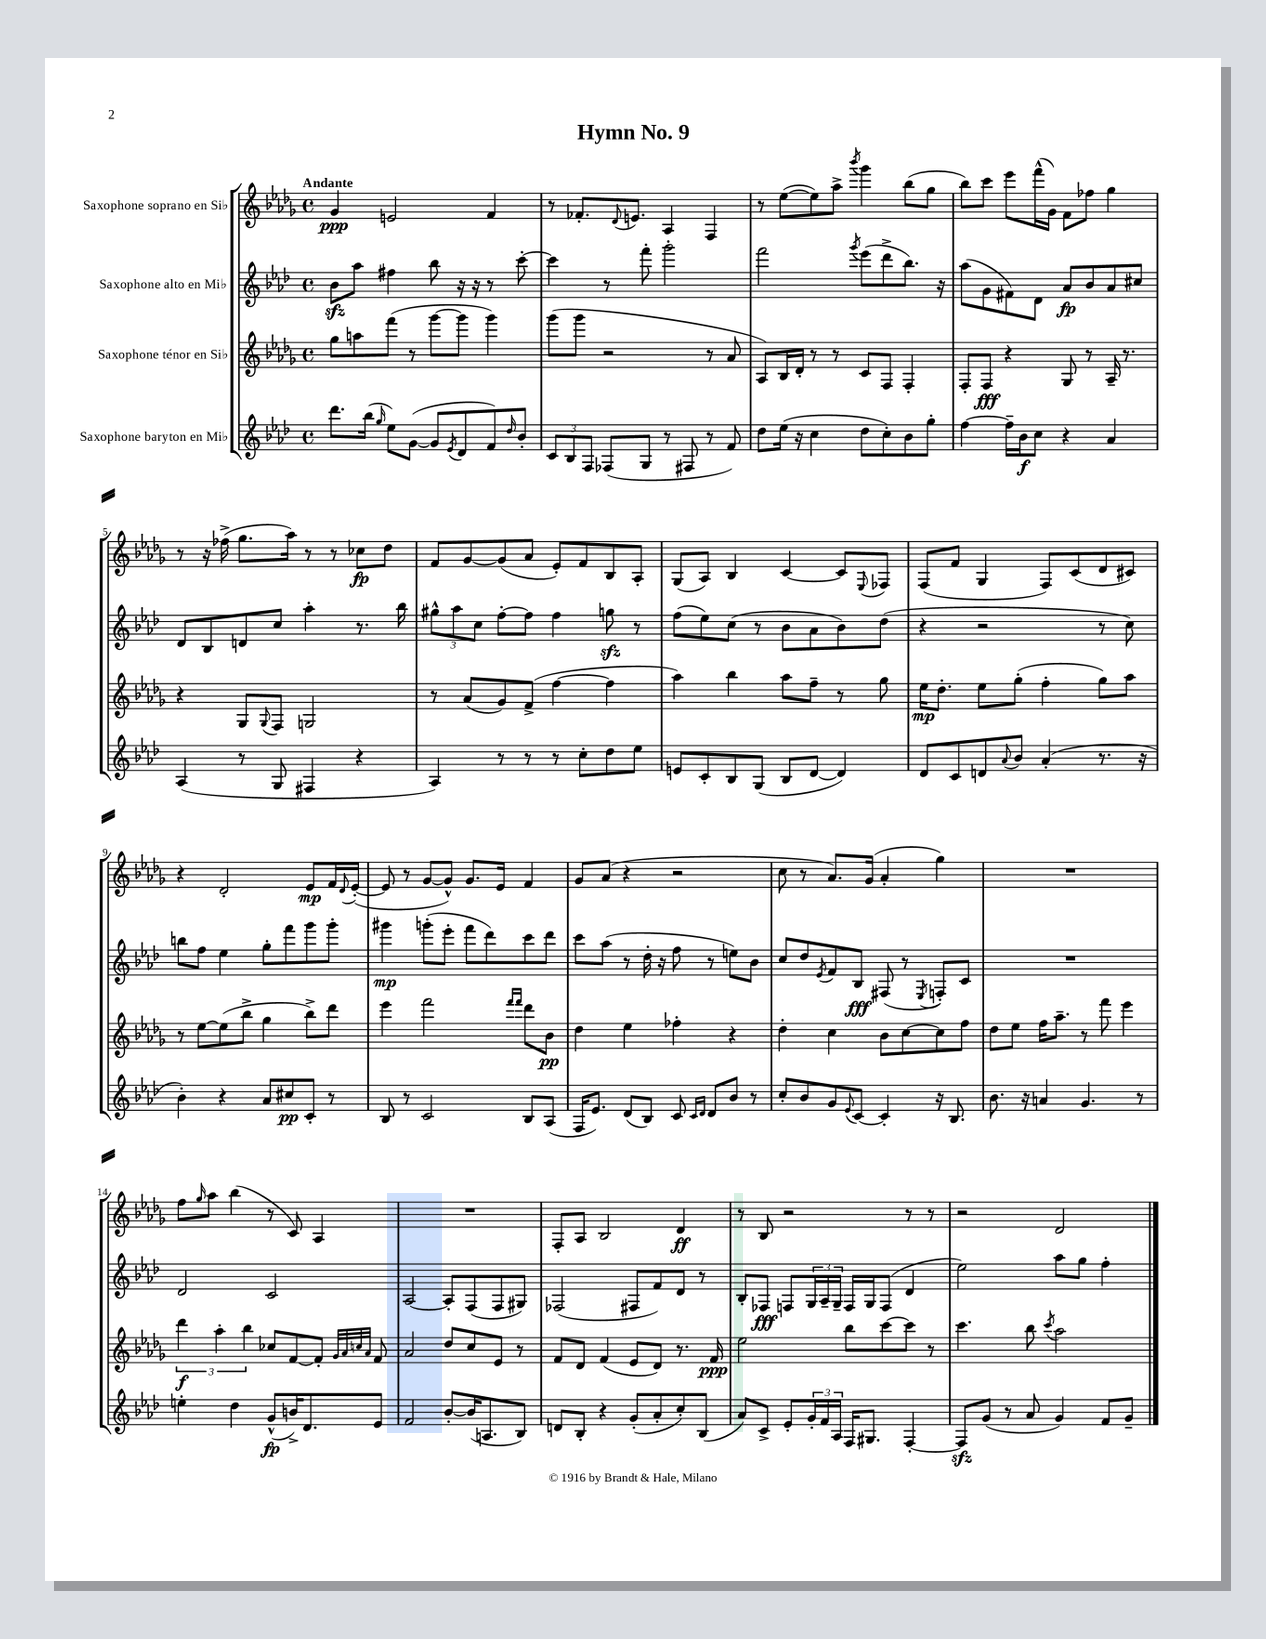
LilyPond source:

\header { title = "Hymn No. 9" }
<<
\new StaffGroup <<
\new Staff = "s0" \with { instrumentName = "Saxophone soprano en Sib" } {
    \clef treble \key des \major \defaultTimeSignature \time 4/4 \tempo "Andante"
    ges'4\ppp e'2 f'4 |
    r8 fes'8.-. \appoggiatura { des'8 } e'8. aes4 f4 |
    r8 ees''8~( ees''8) aes''8-> \acciaccatura { bes'''8 } ges'''4 bes''8( ges''8 |
    bes''8) c'''8 ees'''8 f'''16-^( ges'16) f'8 fes''8 ges''4 |
    r8 r16 fes''16->( ges''8. aes''16) r8 r8 ces''8\fp des''8 |
    f'8 ges'8~ ges'8( aes'8 ees'8-.) f'8 bes8 aes8-. |
    ges8( aes8) bes4 c'4~ c'8 \appoggiatura { ees8 } fes8 |
    f8( f'8 ges4 f8) c'8( des'8 cis'8) |
    r4 des'2-. ees'8\mp f'16 \appoggiatura { des'8 } ees'16~-.( |
    ees'8 r8 ges'8~ ges'8-^) ges'8. ees'16 f'4 |
    ges'8 aes'8( r4 r2 |
    c''8 r8 aes'8.) ges'16( aes'4-. ges''4) |
    R1 |
    f''8 \grace { ges''16 } aes''8 bes''4( r8 c'8) aes4 |
    R1 |
    f8-. aes8 bes2 des'4\ff |
    r8 bes8 r2 r8 r8 |
    r2 des'2 \bar "|." |
}
\new Staff = "s1" \with { instrumentName = "Saxophone alto en Mib" } {
    \clef treble \key aes \major \defaultTimeSignature \time 4/4
    bes'8\sfz aes''8 fis''4 bes''8 r16 r16 r8 c'''8~-. |
    c'''4 r8 f'''8-. g'''2-. |
    f'''2 \acciaccatura { g'''8 } ees'''8( des'''8-> bes''8.) r16 |
    aes''8( g'8 fis'8) des'8 aes'8\fp bes'8 aes'8 cis''8 |
    des'8 bes8 d'8 c''8 aes''4-. r8. bes''16 |
    \tuplet 3/2 { gis''8-^ aes''8 c''8 } f''8~-. f''8 f''4 g''8\sfz r8 |
    f''8( ees''8) c''8( r8 bes'8 aes'8 bes'8) des''8( |
    r4 r2 r8 c''8) |
    b''8 f''8 ees''4 g''8-. f'''8 g'''8 g'''8-. |
    gis'''4\mp g'''8-.( ees'''8-. f'''8 des'''8) c'''8 des'''8 |
    c'''8 aes''8( r8 des''16-. r16 f''8 r8 e''8) bes'8 |
    c''8 des''8 \acciaccatura { ees'8 } f'8 bes8\fff fis8( r8 \acciaccatura { ees8 } f8-.) c'8 |
    R1 |
    des'2 c'2 |
    aes2~ aes8-. f8( f8 gis8) |
    fes2( fis8 f'8) des'8 r8 |
    bes8-. fes8\fff f8 \tuplet 3/2 { g16 aes16-- g16-- } f16 g16 f8( des'4 |
    ees''2) aes''8 g''8 f''4-. \bar "|." |
}
\new Staff = "s2" \with { instrumentName = "Saxophone ténor en Sib" } {
    \clef treble \key des \major \defaultTimeSignature \time 4/4
    ges''8 a''8 f'''8( r8 ges'''8~ ges'''8 ges'''4) |
    ges'''8( ges'''8 r2 r8 aes'8 |
    aes8) bes16 des'16-. r8 r8 c'8 f8 f4-. |
    f8-. f8\fff r4 ges8 r8 aes16-- r8. |
    r4 ges8 \appoggiatura { ges8 } f8 g2 |
    r8 aes'8( ges'8) f'8->( f''4~ f''4 |
    aes''4) bes''4 aes''8 f''8-- r8 ges''8 |
    ees''16\mp des''8.-. ees''8 ges''8-.( f''4-. ges''8) aes''8 |
    r8 ees''8~ ees''8( bes''8-> ges''4 bes''8->) des'''8 |
    ees'''4 f'''2 \grace { f'''16 f'''16 } des'''8 bes'8\pp |
    des''4 ees''4 fes''4-. r4 |
    des''4-. c''4 bes'8 c''8~ c''8 f''8 |
    des''8 ees''8 f''16 aes''8.-- r8 f'''8 ees'''4 |
    \tuplet 3/2 { des'''4\f aes''4-. bes''4 } ces''8 f'8~ f'8-. \grace { ges'32 aes'32 c''32 aes'32 } f'8 |
    aes'2 des''8 c''8 ees'8 r8 |
    f'8 des'8 f'4( ees'8 des'8) r8. f'16\ppp |
    ees''2 bes''8 c'''8~ c'''8 r8 |
    c'''4. bes''8 \acciaccatura { c'''8 } aes''2 \bar "|." |
}
\new Staff = "s3" \with { instrumentName = "Saxophone baryton en Mib" } {
    \clef treble \key aes \major \defaultTimeSignature \time 4/4
    des'''8. bes''16( \grace { g''16 } ees''8) g'8~( g'8 \acciaccatura { ees'8 } des'8 f'8) \grace { des''16 } bes'8-. |
    \tuplet 3/2 { c'8 bes8 f8 } fes8( g8 r8 fis8 r8 f'8) |
    des''8 ees''16( r16 c''4 des''8 c''8-.) bes'8 g''8-. |
    f''4~ f''16-- bes'16\f c''8 r4 aes'4 |
    aes4( r8 g8 fis4 r4 |
    aes4) r8 r8 r8 c''8-. des''8 ees''8 |
    e'8 c'8-. bes8 g8( bes8 des'8~ des'4) |
    des'8 c'8 d'8 \appoggiatura { aes'8 } bes'8 aes'4-.( r8. r16 |
    bes'4-.) r4 aes'8 cis''8\pp c'8-. r8 |
    bes8 r8 c'2 bes8 aes8( |
    f16 ees'8.) des'8( bes8) c'8 \grace { c'16 des'16 } des'8 bes'8 r8 |
    c''8-. bes'8 g'8 \appoggiatura { ees'8 } c'8~ c'4-. r16 bes8. |
    bes'8. r16 a'4 g'4. r8 |
    e''4-. des''4 g'8-^\fp( b'16->) des'8. ees'8 |
    f'2 bes'8~-. bes'16( a8. bes8) |
    d'8 bes8-. r4 g'8-.( aes'8-. c''8-.) bes8( |
    aes'8) c'8-> ees'8-. \tuplet 3/2 { g'16-. f'16 aes16 } f16 gis8. f4~-. |
    f8\sfz g'8( r8 aes'8 g'4) f'8 g'8-- \bar "|." |
}
>>
>>
